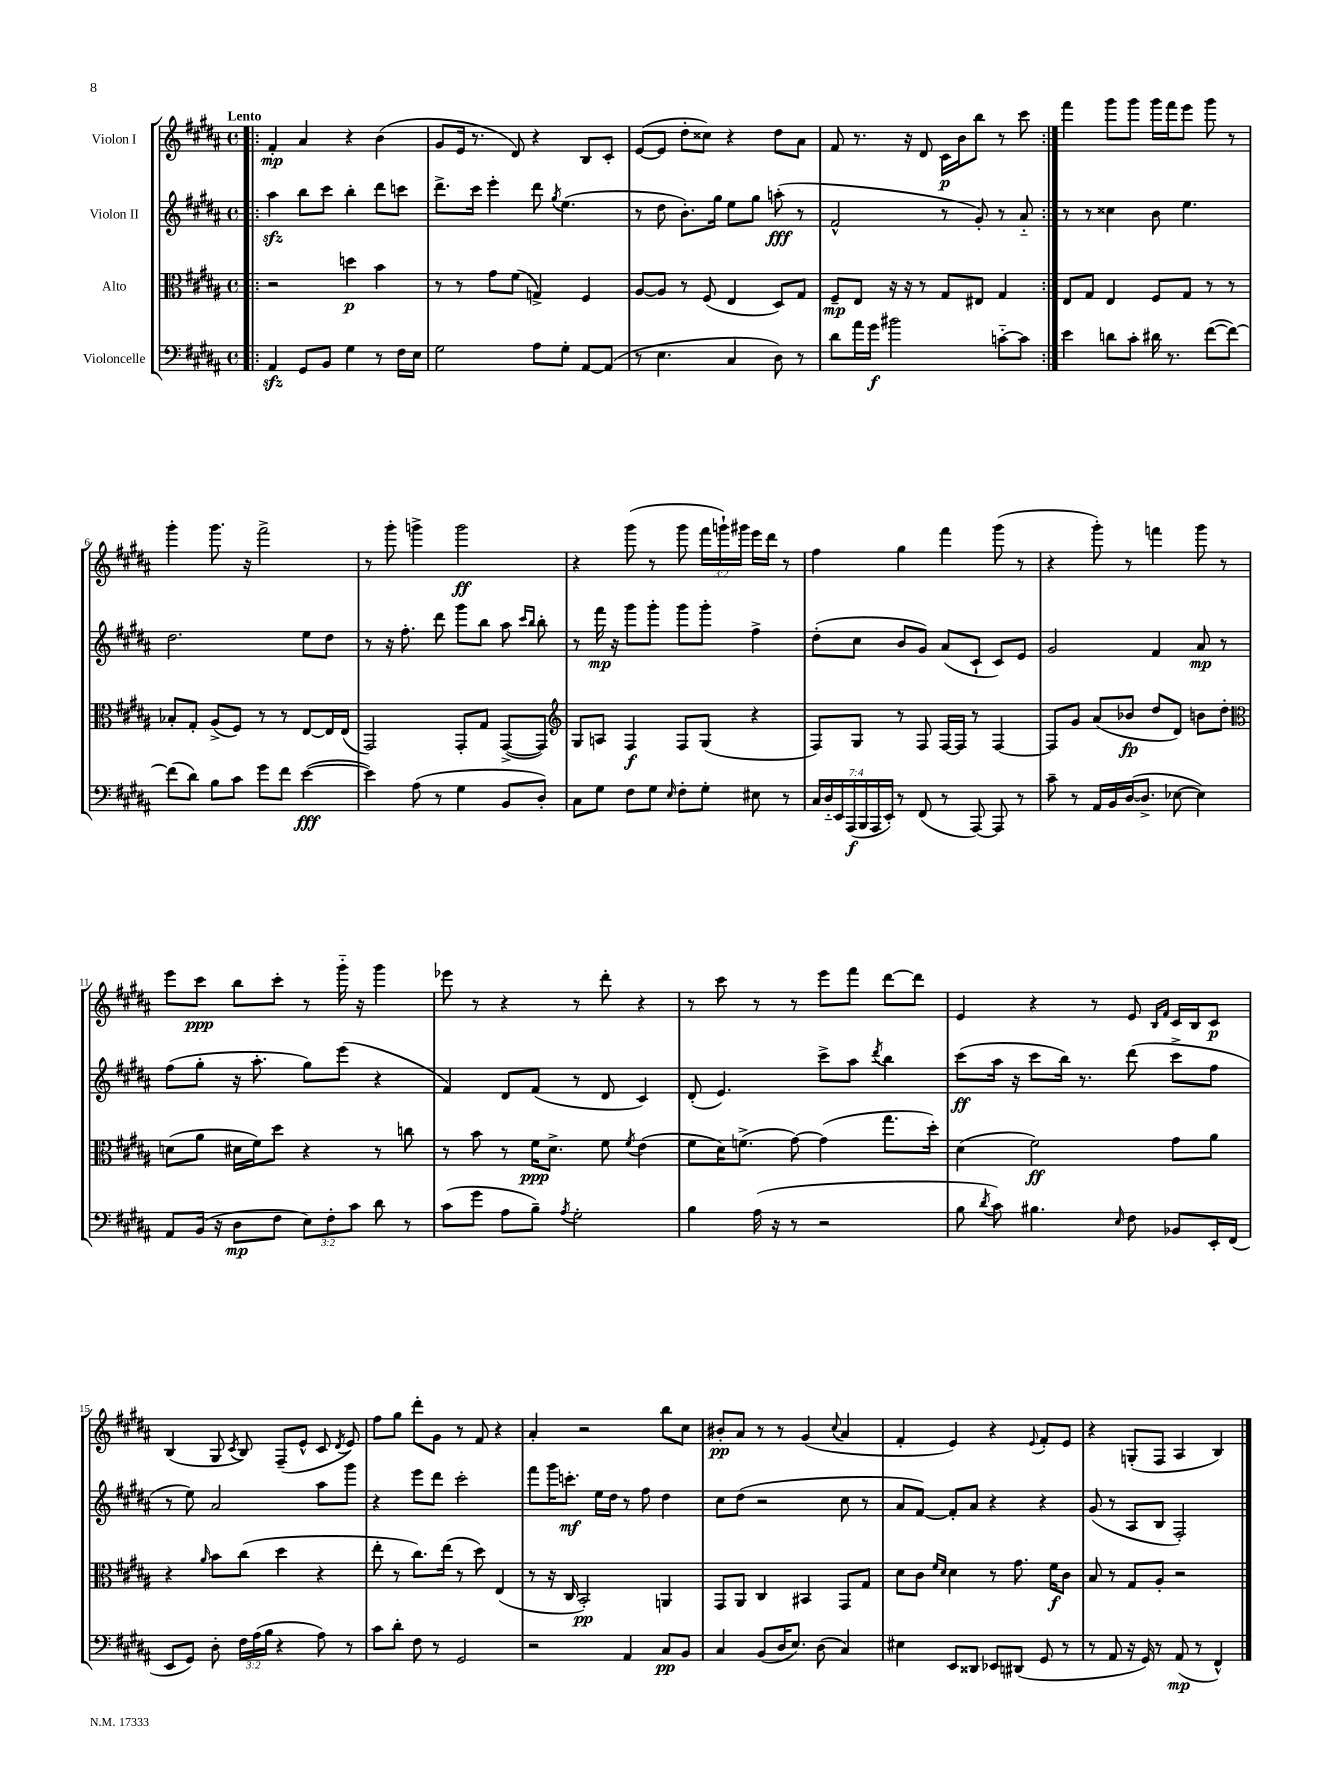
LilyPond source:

<<
\new StaffGroup <<
\new Staff = "s0" \with { instrumentName = "Violon I" } {
    \clef treble \key b \major \defaultTimeSignature \time 4/4 \override Staff.TupletNumber.text = #tuplet-number::calc-fraction-text \tempo "Lento"
    \autoBeamOff \repeat volta 2 { \bar ".|:" fis'4-.\mp ais'4 r4 b'4( |
    gis'8[ e'16] r8. dis'8) r4 b8[ cis'8]-. |
    e'8[~( e'8] dis''8[-. cisis''8]) r4 dis''8[ ais'8] |
    fis'8 r8. r16 dis'8 cis'16[\p b'16 b''8] r8 cis'''8 | }
    fis'''4 gis'''8[ gis'''8] gis'''16[ fis'''16 e'''8] gis'''8 r8 |
    gis'''4-. gis'''8. r16 fis'''2-> |
    r8 gis'''8-. g'''4-> g'''2\ff |
    r4 gis'''8( r8 gis'''8 \tuplet 3/2 { fis'''16[ g'''16-!) gis'''16] } e'''16[ dis'''16] r8 |
    fis''4 gis''4 fis'''4 gis'''8( r8 |
    r4 gis'''8-.) r8 f'''4 gis'''8 r8 |
    e'''8[ cis'''8]\ppp b''8[ cis'''8]-. r8 gis'''16-_ r16 gis'''4 |
    ees'''8 r8 r4 r8 dis'''8-. r4 |
    r8 cis'''8 r8 r8 e'''8[ fis'''8] dis'''8[~ dis'''8] |
    e'4 r4 r8 e'8 \grace { b16[ fis'16] } cis'16[ b16 cis'8]\p |
    b4( gis8 \acciaccatura { cis'8 } b8) fis8[--( e'8]-^ cis'8 \acciaccatura { dis'8 } e'8) |
    fis''8[ gis''8] dis'''8[-. gis'8] r8 fis'8 r4 |
    ais'4-. r2 b''8[ cis''8] |
    bis'8[-.\pp ais'8] r8 r8 gis'4( \appoggiatura { cis''8 } ais'4 |
    fis'4-. e'4) r4 \appoggiatura { e'8 } fis'8[-. e'8] |
    r4 g8[-.( fis8] ais4 b4) \bar "|." |
}
\new Staff = "s1" \with { instrumentName = "Violon II" } {
    \clef treble \key b \major \defaultTimeSignature \time 4/4
    \autoBeamOff \repeat volta 2 { \bar ".|:" ais''4\sfz b''8[ cis'''8] b''4-. dis'''8[ c'''8] |
    dis'''8.[-> cis'''16] e'''4-. dis'''8 \acciaccatura { gis''8 } e''4.( |
    r8 dis''8 b'8.[-.) gis''16] e''8[ gis''8] a''8-.\fff( r8 |
    fis'2-^ r8 gis'8-.) r8 ais'8-_ | }
    r8 r8 cisis''4 b'8 e''4. |
    dis''2. e''8[ dis''8] |
    r8 r16 fis''8.-. dis'''8 gis'''8[ b''8] ais''8 \grace { cis'''16[ b''16] } b''8-. |
    r8 fis'''16\mp r16 gis'''8[ gis'''8]-. gis'''8[ gis'''8]-. fis''4-> |
    dis''8[-.( cis''8] b'8[ gis'8]) ais'8[( cis'8]-! cis'8[) e'8] |
    gis'2 fis'4 ais'8\mp r8 |
    fis''8[( gis''8]-. r16 ais''8.-. gis''8[) e'''8]( r4 |
    fis'4) dis'8[ fis'8]( r8 dis'8 cis'4) |
    dis'8-.( e'4.) cis'''8[-> ais''8] \acciaccatura { dis'''8 } b''4 |
    cis'''8[\ff( ais''16] r16 cis'''8[ b''16]) r8. dis'''8( cis'''8[-> fis''8] |
    r8 e''8) ais'2 ais''8[ gis'''8] |
    r4 e'''8[ dis'''8] cis'''2-. |
    fis'''8[ gis'''16 c'''8.]-.\mf e''16[ dis''16] r8 fis''8 dis''4 |
    cis''8[ dis''8]( r2 cis''8 r8 |
    ais'8[ fis'8]~) fis'8[-. ais'8] r4 r4 |
    gis'8( r8 ais8[ b8] fis2-.) \bar "|." |
}
\new Staff = "s2" \with { instrumentName = "Alto" } {
    \clef alto \key b \major \defaultTimeSignature \time 4/4
    \autoBeamOff \repeat volta 2 { \bar ".|:" r2 d''4\p b'4 |
    r8 r8 gis'8[ fis'8]( g4->) fis4 |
    ais8[~ ais8] r8 fis8( e4 dis8[) gis8] |
    fis8[--\mp e8] r16 r16 r8 gis8[ eis8] gis4 | }
    e8[ gis8] e4 fis8[ gis8] r8 r8 |
    bes8[-. gis8]-. ais8[->( fis8]) r8 r8 e8[~ e16 e16]( |
    gis,2) gis,8[-. gis8] gis,8[~->( gis,8]) |
    \clef treble gis8[ a8] fis4\f fis8[ gis8]( r4 |
    fis8[) gis8] r8 fis8 fis16[~ fis16] r8 fis4~ |
    fis8[ gis'8] ais'8[( bes'8]\fp dis''8[ dis'8]) b'8[ dis''8]-. |
    \clef alto d'8[( ais'8] dis'16[ fis'16) dis''8] r4 r8 c''8 |
    r8 b'8 r8 fis'16[\ppp dis'8.]-> fis'8 \acciaccatura { fis'8 } e'4( |
    fis'8[ dis'16) f'8.]->( gis'8~) gis'4( gis''8.[ dis''16]-.) |
    dis'4( fis'2\ff) gis'8[ ais'8] |
    r4 \grace { ais'16 } b'8[ cis''8]( dis''4 r4 |
    e''8-. r8 cis''8.[) e''16]( r8 dis''8) e4( |
    r8 r16 cis16 b,2-.\pp) a,4 |
    gis,8[ ais,8] cis4 bis,4 gis,8[ gis8] |
    dis'8[ cis'8] \grace { fis'16[ dis'16] } dis'4 r8 gis'8. fis'16[\f cis'8] |
    b8 r8 gis8[ ais8]-. r2 \bar "|." |
}
\new Staff = "s3" \with { instrumentName = "Violoncelle" } {
    \clef bass \key b \major \defaultTimeSignature \time 4/4 \override Staff.TupletNumber.text = #tuplet-number::calc-fraction-text
    \autoBeamOff \repeat volta 2 { \bar ".|:" ais,4\sfz gis,8[ b,8] gis4 r8 fis16[ e16] |
    gis2 ais8[ gis8]-. ais,8[~ ais,8]( |
    r8 e4. cis4 dis8) r8 |
    dis'8[ ais'16 gis'16]\f bis'2 c'8[~-_ c'8] | }
    e'4 d'8[ cis'8]-. dis'16 r8. fis'8[~( fis'8]~) |
    fis'8[( dis'8]) b8[ cis'8] gis'8[ fis'8] e'4~\fff( |
    e'4) ais8( r8 gis4 b,8[ dis8]-.) |
    cis8[ gis8] fis8[ gis8] \grace { e16 } fis8[-. gis8]-. eis8 r8 |
    \tuplet 7/4 { cis16[ dis16-_ e,16 ais,,16\f( b,,16 ais,,16 e,16]-.) } r8 fis,8( r8 ais,,8~) ais,,8 r8 |
    cis'8-- r8 ais,16[ b,16 dis16~( dis8.]-> ees8~ ees4) |
    ais,8[ b,16]( r16 dis8[\mp fis8] \tuplet 3/2 { e8[) fis8-. cis'8] } dis'8 r8 |
    cis'8[( gis'8] ais8[ b8]--) \acciaccatura { ais8 } gis2-. |
    b4 ais16( r16 r8 r2 |
    b8 \acciaccatura { dis'8 } cis'8) bis4. \grace { e16 } fis8 bes,8[ e,16-. fis,16]( |
    e,8[ gis,8]) dis8-. \tuplet 3/2 { fis16[ ais16( b16] } r4 ais8) r8 |
    cis'8[ dis'8]-. fis8 r8 gis,2 |
    r2 ais,4 cis8[\pp b,8] |
    cis4 b,8[( dis16 e8.]) dis8( cis4) |
    eis4 e,8[ disis,8] ees,8[ dis,8]( gis,8 r8 |
    r8 ais,8 r16 gis,16) r8 ais,8\mp( r8 fis,4-^) \bar "|." |
}
>>
>>
